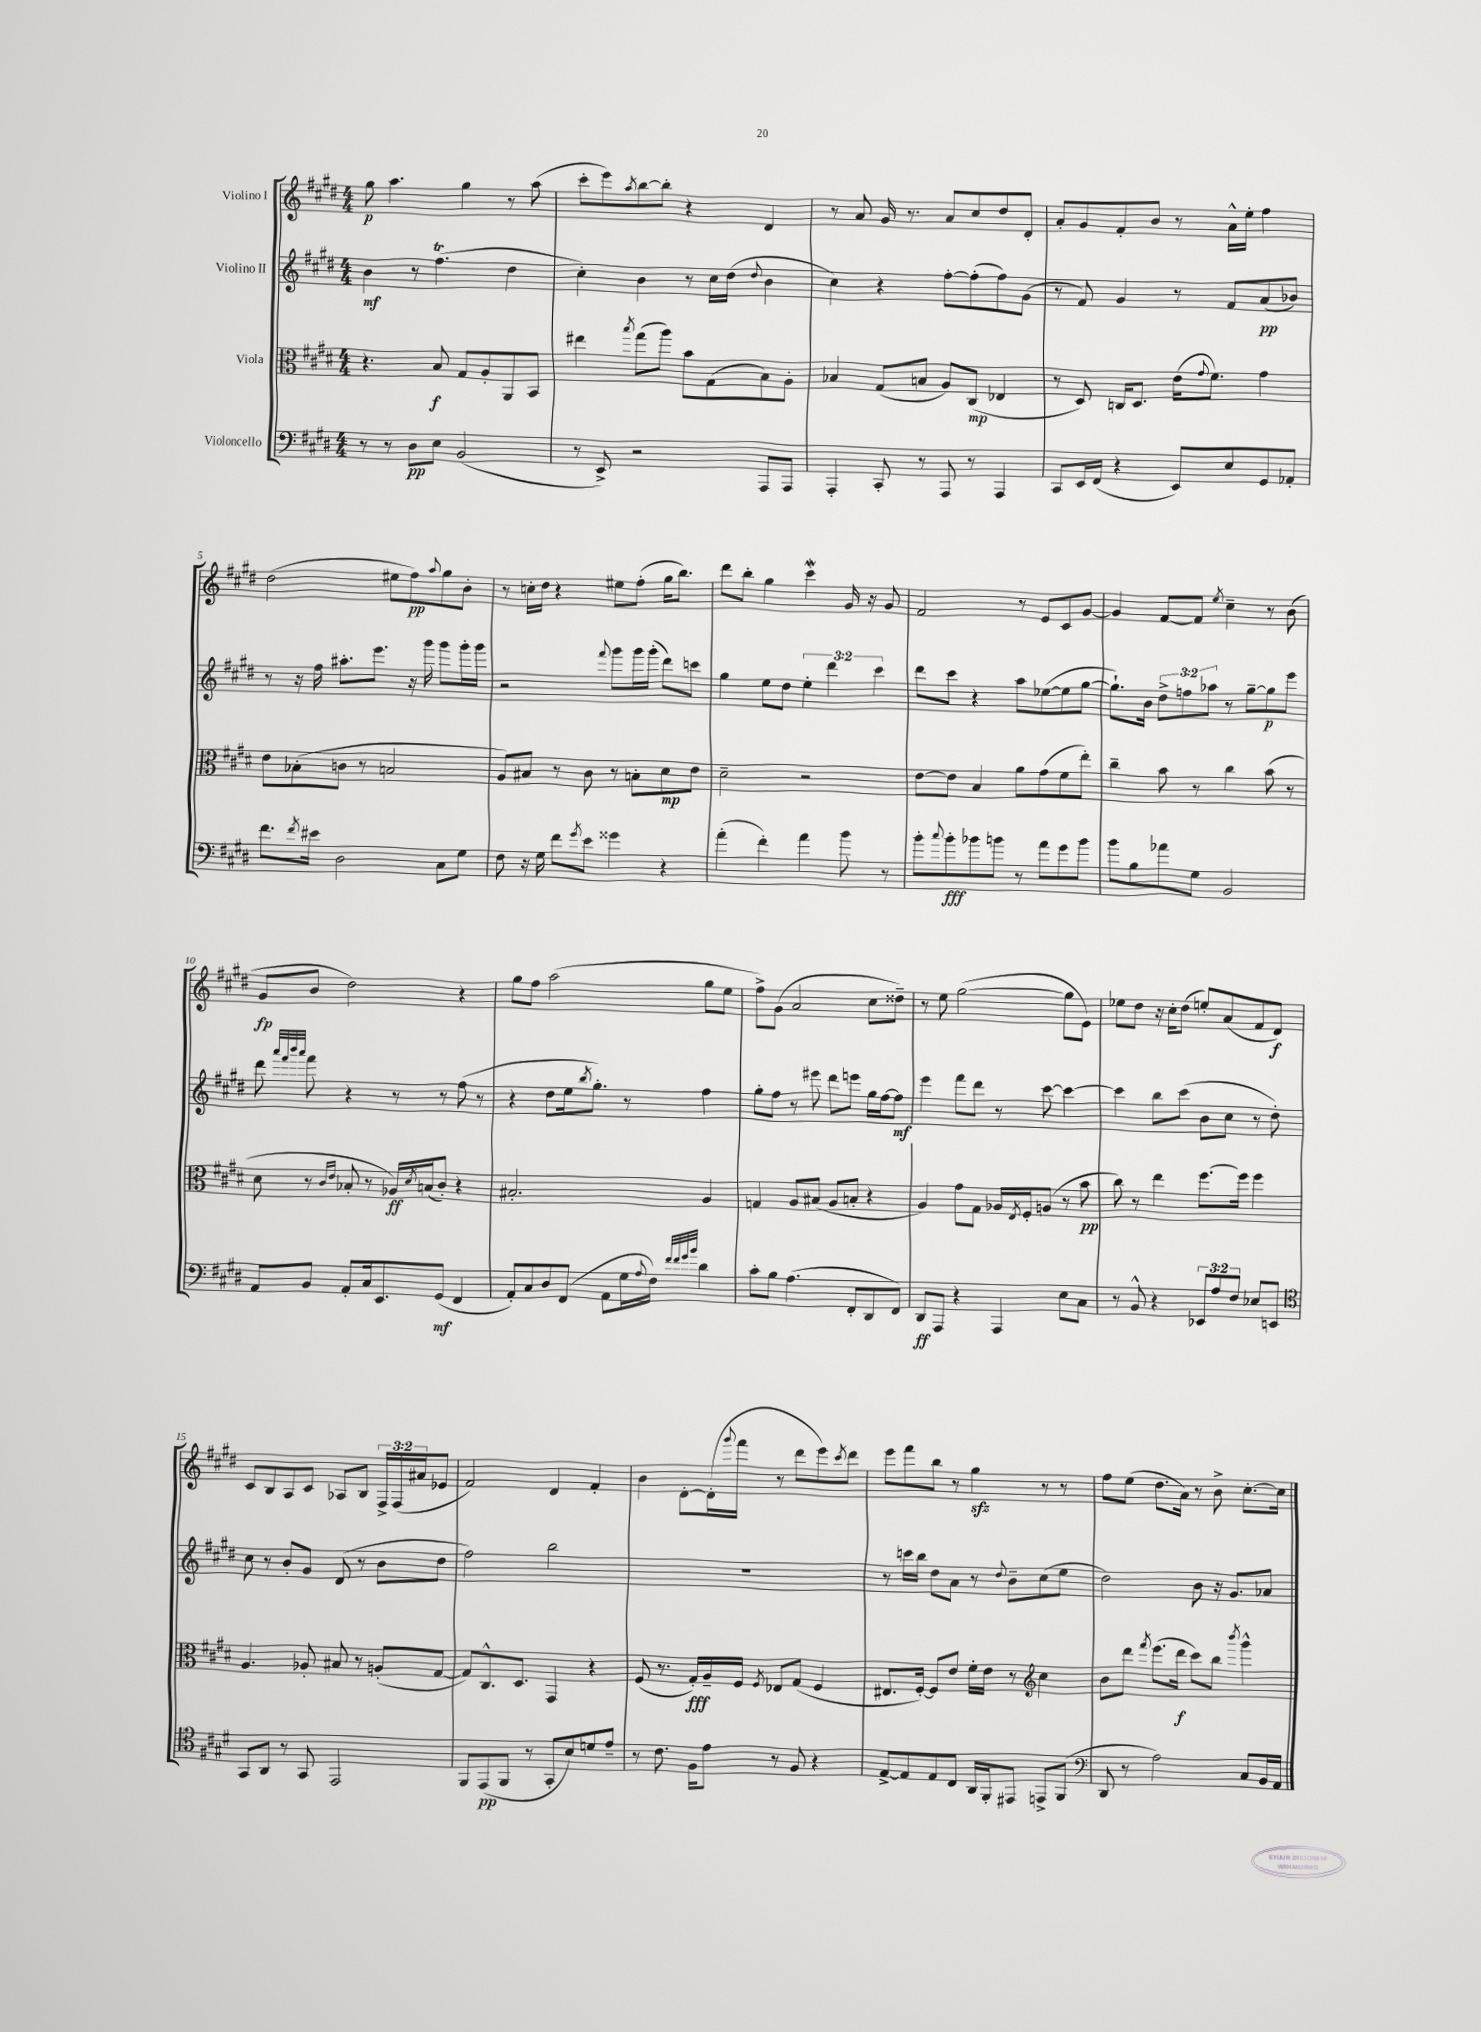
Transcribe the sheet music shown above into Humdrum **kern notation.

**kern	**kern	**kern	**kern
*staff4	*staff3	*staff2	*staff1
*clefF4	*clefC3	*clefG2	*clefG2
*k[f#c#g#d#]	*k[f#c#g#d#]	*k[f#c#g#d#]	*k[f#c#g#d#]
*M4/4	*M4/4	*M4/4	*M4/4
8r	4.r	4b	8gg#
8r	.	.	4.aa
8D#	.	8r	.
8E	8B	(4.ff#	.
(2BB	8G#	.	4gg#
.	8A'	.	.
.	8AA	4dd#	8r
.	8BB	.	(8aa
=	=	=	=
8r	4ee#	4cc#')	8ccc#'
8EE^)	.	.	8eee)
.	8qbb	.	8qaa
2r	(8gg#	4b	[8bb
.	8aa)	.	8bb']
.	8b	8r	4r
.	(8G#	16cc#	.
.	.	(16dd#	.
.	.	8qqdd#	.
8AAA	8B)	4b	4d#
8AAA	8A'	.	.
=	=	=	=
4AAA'	4B-	4cc#)	8r
.	.	.	8a
8CC#'	(8G#	4r	16g#
.	.	.	8.r
8r	8B	.	.
8AAA	8A)	[8ff#'	8a
8r	(8C#	(8ff#']	8cc#
4AAA	4E-	8ff#)	8dd#
.	.	(8g#	8d#'
=	=	=	=
8CC#	8r	8r	8a'
16EE	8D#)	8f#)	8g#
(16FF#	.	.	.
4r	16C	4g#	8f#'
.	8.D#	.	.
.	.	.	8b
8EE)	(16e	8r	8r
.	8qqg#	.	.
.	8.f#)	.	.
8E	.	8f#	16a^^
.	.	.	16ee'
8GG#	4g#	(8a	4ff#
8AA-'	.	8b-)	.
=	=	=	=
8.f#	8e	8r	(2dd#
.	(8B-'	16r	.
8qf#	.	.	.
16e#	.	16ff#	.
2D#	8c	8.aa#'	.
.	8r	.	.
.	.	8.eee	.
.	2B	.	8ee#
.	.	16r	8ff#)
.	.	16ggg#	.
.	.	.	8qqaa
8C#	.	8ggg#	8gg#
8G#	.	16ggg#'	8b'
.	.	16ggg#	.
=	=	=	=
8F#	8A)	2r	8r
16r	8B#	.	16cc'
16G#	.	.	16dd#
8f#	8r	.	4r
8qg#	.	.	.
8e	8c#	.	.
.	.	8qqfff#	.
4g##	8r	8ggg#	8ee#
.	8B'	16ggg#	(8ff#'
.	.	(16ggg#'	.
4r	8d#	8ddd#)	16gg#
.	.	.	8.bb)
.	8e	8ccc	.
=	=	=	=
(4a'	2d#~	4gg#	8ddd#
.	.	.	8bb'
4f#')	.	8ee	4gg#
.	.	8dd#	.
4a	2r	6ee'	4ccc#
.	.	6ddd#	.
8b	.	.	16g#
.	.	.	16r
.	.	6ccc#	.
8r	.	.	8g#
=	=	=	=
8b'	[8e	8ddd#	2f#
8qqcc#	.	.	.
8b'	8e]	8ccc#	.
8b-	4B	4r	.
8b	.	.	.
8r	8a	8aa	8r
8a	(8g#	([8ee-	8e
8g#	8f#	8ee-]	8c#
8b	8ee')	[8gg#	[8g#
=	=	=	=
8b	4cc#~	8.gg#`])	4g#]
8B	.	.	.
.	.	16b	.
8a-	8b	12dd#^	[8f#
.	.	12ff	.
8G#	8r	.	8f#]
.	.	12aa-	.
.	.	.	8qee
2BB	4cc#	8r	4cc#~
.	.	[8gg#~	.
.	(8b	8gg#]	8r
.	8r	8eee	(8b
=	=	=	=
8AA	8d#	8ddd#	8g#
.	.	32qqaaa	.
.	.	32qqfff#	.
.	.	32qqbbb	.
.	.	32qqaaa	.
8BB	8r	8fff#	8b
.	16qqc#	.	.
.	16qqe	.	.
8AA'	8B-'	4r	2dd#)
16C#	8r	.	.
8.EE	.	.	.
.	16A-)	8r	.
.	8qd#	.	.
.	(16B	.	.
(8GG#	8c#')	8r	.
4FF#	4r	(8ff#	4r
.	.	8r	.
=	=	=	=
8AA')	2.B#'	4r	8gg#
8C#	.	.	8ff#
8D#	.	8dd#	(2aa
(8FF#	.	16ee	.
.	.	8qbb	.
.	.	8.gg#')	.
8AA	.	.	.
16G#	.	8r	.
8qqA	.	.	.
16F#)	.	.	.
32qqf#	.	.	.
32qqf#	.	.	.
32qqg#	.	.	.
32qqb	.	.	.
4d#	4A	4ff#	8gg#
.	.	.	8ee
=	=	=	=
8c#'	4G	8gg#'	8ff#^)
8B	.	8ff#	(8g#
(4.A	8A	8r	2a
.	(8B#	8eee#	.
.	8A	8ddd#	.
8FF#'	8B'	8eee	.
8DD#	4r	16gg#	8cc#
.	.	[16ff#	.
8FF#)	.	8ff#]	8dd##~)
=	=	=	=
8DD#	4A)	4eee	8r
8AAA	.	.	8ee
4r	8g#	8fff#	([2gg#
.	8G#	8ddd#	.
4AAA	16A-	8r	.
.	8qE	.	.
.	16F#'	.	.
.	(8A	[8ccc#	.
8E	8r	4ccc#_	8gg#]
8C#	8b	.	8e)
=	=	=	=
8r	8cc#)	4ccc#]	8ee-
8BB^^	8r	.	8dd#
4r	4ee	8bb	16r
.	.	.	16cc#'
.	.	(8ccc#	(8dd#
12EE-	[8.ff#	8b	8ee')
12A	.	.	.
.	.	8cc#	(8a
12F#	.	.	.
.	16ff#]	.	.
8E-	4ff#	8r	8f#
8EE	.	8dd#')	8d#)
=	=	=	=
*clefC4	*	*	*
8GG#	4.A	8cc#	8c#
8AA	.	8r	8B
8r	.	8b'	8A
8GG#	8A-'	8g#	8c#
2EE	8B#	(8d#	8A-
.	8r	8r	8B
.	(8A'	8b	24F#^
.	.	.	(24F#
.	.	.	24a#
.	[8G#	8dd#	8e-
=	=	=	=
8FF#	8G#])	2ff#)	2f#)
(8EE	8.C#^^	.	.
8FF#	.	.	.
.	8.D#	.	.
8r	.	.	.
8GG#'	4GG#	2bb	4d#
8B)	.	.	.
8d	4r	.	4f#'
8e~	.	.	.
=	=	=	=
8r	(8F#	1r	4b
8.c#	8.r	.	.
.	.	.	[8d#'
16F#	16G#')	.	.
8e	16A~	.	(16d#']
.	.	.	8qqggg#
.	16F#	.	16fff#
.	8qF#	.	.
8r	8E-	.	8r
8F#	(8G#	.	8ddd#
4r	4F#	.	8eee)
.	.	.	8qccc#
.	.	.	8ddd#
=	=	=	=
[8E^	8.E#	8r	8eee
8E]	.	16ccc	8fff#
.	[16F#')	16bb	.
8E	8F#]	8dd#	8bb
8C#	8e	8a	8r
16AA	16f#'	8r	4gg#
16FF#'	16e	.	.
.	.	8qqdd#	.
8EE#	8r	8b~	.
*	*clefG2	*	*
8EE^	4cc#	(8cc#	8r
(8FF#	.	8ee	8r
=	=	=	=
*clefF4	*	*	*
8DD#	8b	2dd#)	8ff#
8r	8ddd#	.	(8ee
.	8qfff#	.	.
2A)	(8.eee	.	8.dd#
.	16ddd#	.	16a)
.	8ccc#)	8b	8r
.	8bb	16r	8b^
.	.	8.g#	.
.	8qbbb	.	.
8C#	4ggg#^^	.	[8.cc#'
16BB	.	8a-	.
16AA	.	.	16cc#]
==	==	==	==
*-	*-	*-	*-
